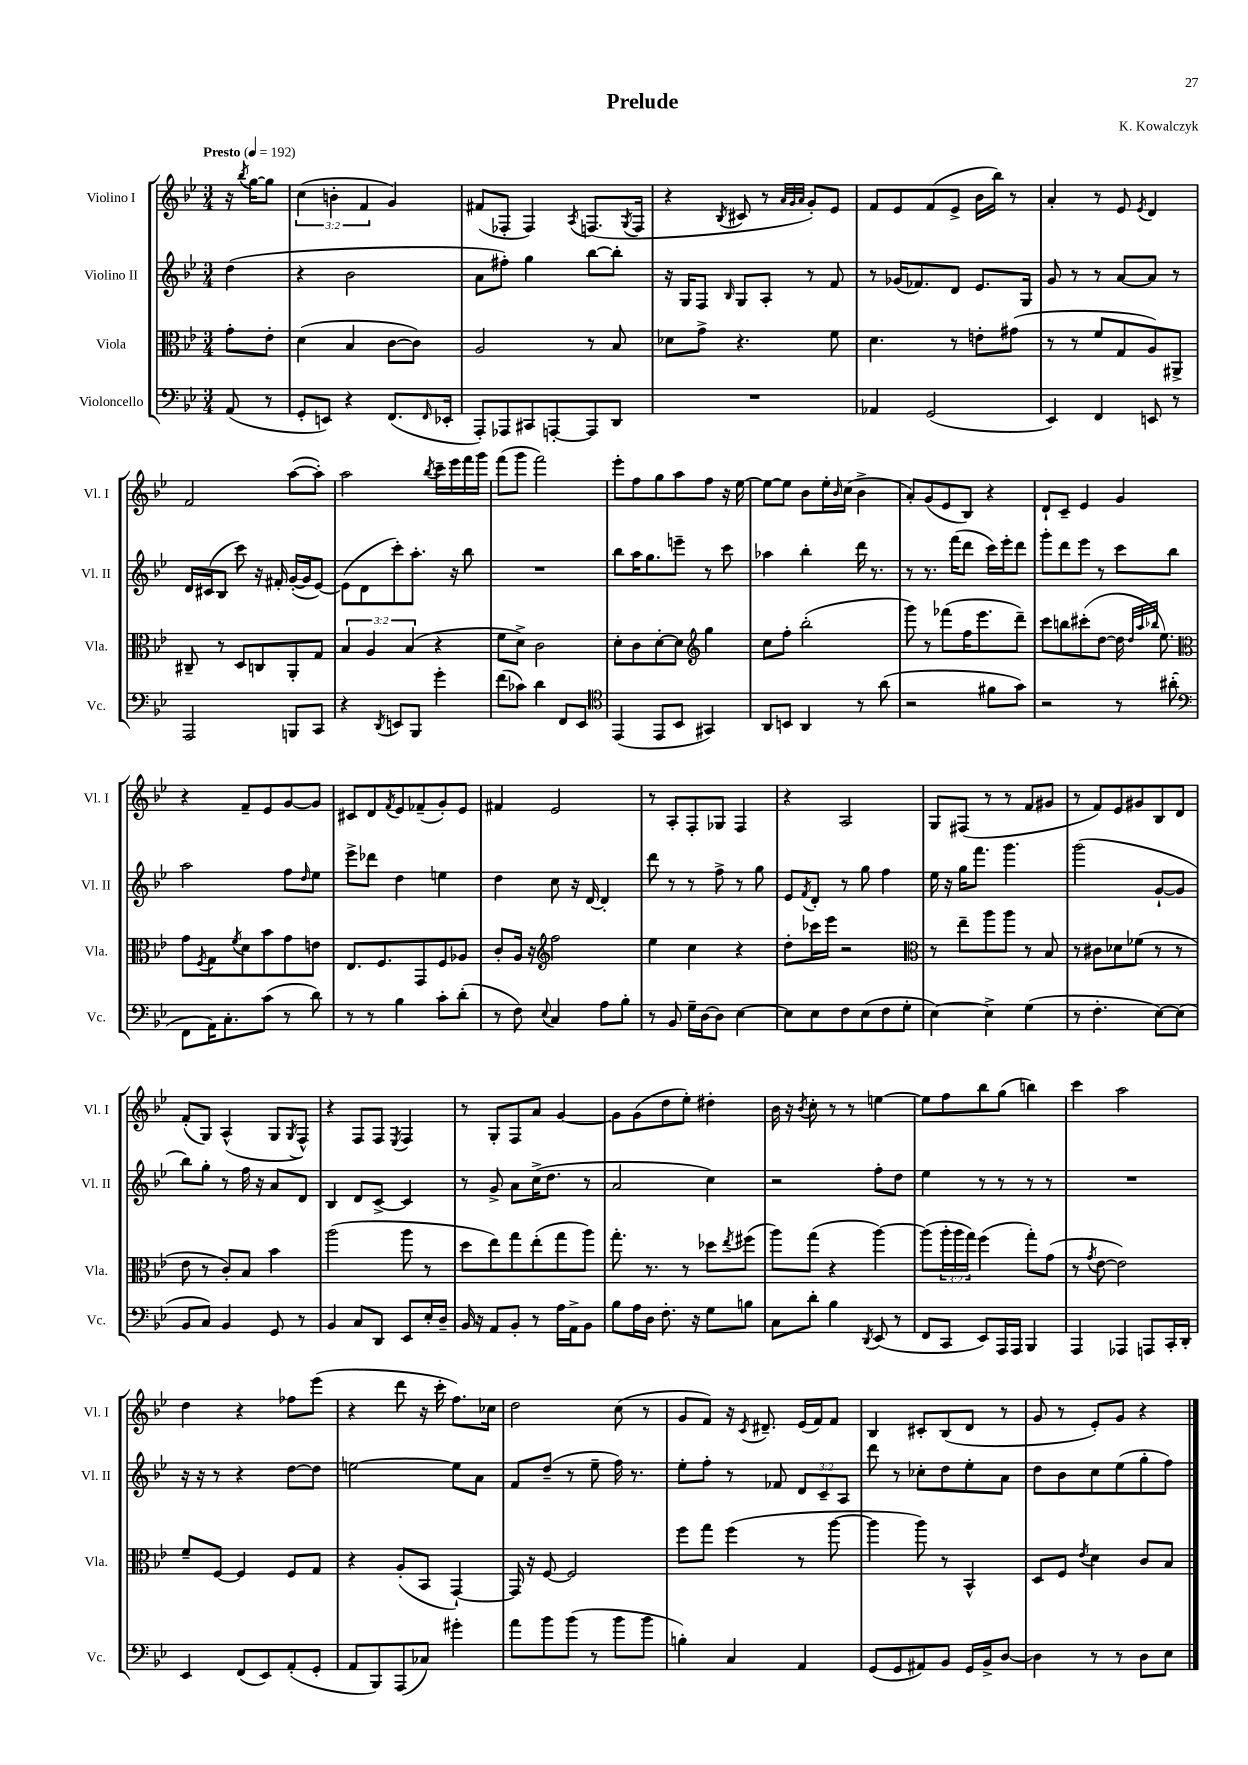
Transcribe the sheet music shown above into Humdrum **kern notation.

**kern	**kern	**kern	**kern
*part4	*part3	*part2	*part1
*staff4	*staff3	*staff2	*staff1
*I"Violoncello	*I"Viola	*I"Violino II	*I"Violino I
*I'Vc.	*I'Vla.	*I'Vl. II	*I'Vl. I
*clefF4	*clefC3	*clefG2	*clefG2
*k[b-e-]	*k[b-e-]	*k[b-e-]	*k[b-e-]
*M3/4	*M3/4	*M3/4	*M3/4
*MM192	*MM192	*MM192	*MM192
=	=	=	=
!	!	!	!LO:TX:a:B:t=Presto
(8AA/	8g'\L	(4dd\	16r
.	.	.	8qbb-/
.	.	.	[16gg\KL
8r	8e-'\J	.	8gg\J]
=1	=1	=1	=1
8GG'/L	(4d\	4r	(6cc\
8EEn/J)	.	.	.
.	.	.	6bn'\
4r	4B-/	2b-\	.
.	.	.	6f/
(8.FF/L	[8c\L	.	4g/)
.	8c\J])	.	.
16qqFF/	.	.	.
16EE-X'/Jk	.	.	.
=2	=2	=2	=2
8AAA'/L)	2A/	8a\L	(8f#X/L
8AAA-X/	.	8ff#X'\J)	8F-X'/J
8CC#X/	.	4gg\	4F-/)
[8AAAn'/	.	.	.
.	.	.	8qA/
8AAA/]	8r	[8bb-\L	(8.Fn/L
8DD/J	8B-/	8bb-'\J]	.
.	.	.	8qG/
.	.	.	16F/Jk
=3	=3	=3	=3
2.r	8d-X\L	16r	4r
.	.	16G/KL	.
.	8g^\J	8F/J	.
.	.	16qqB-/	8qB-/
.	4.r	8G/L	8c#X/
.	.	8A'/J	8r
.	.	.	32qqa/LLL
.	.	.	32qqg/
.	.	.	32qqa/JJJ
.	.	8r	8g'/L)
.	8f\	8f/	8e-/J
=4	=4	=4	=4
4AA-X/	4.d\	8r	8f/L
.	.	(16g-X/KL	8e-/
.	.	8.f-X/)	.
(2GG/	.	.	(8f/
.	8r	8d/J	8e-^/J
.	8en'\L	8.e-/L	16b-\LL
.	.	.	16bb-\JJ)
.	(8g#X\J	.	8r
.	.	16G/Jk	.
=5	=5	=5	=5
4EE-/)	8r	8g/	4a'/
.	8r	8r	.
4FF/	8f/L	8r	8r
.	8G/	[8a/L	8e-/
.	.	.	8qe-/
8EEn/	8A/)	8a/J]	4d/
8r	8AA#X^/J	8r	.
!!LO:LB:g=z
=6	=6	=6	=6
2AAA/	8C#X~/	16d/LL	2f/
.	.	(16c#X/J	.
.	8r	8B-/J	.
.	8D/L	8ccc\)	.
.	8Cn/	16r	.
.	.	16f#X'/	.
8BBBn/L	8AA'/	([16g'/LL	([8aa\L
.	.	16g/J]	.
8CC/J	8G/J	[8e-/J)	8aa'\J])
=7	=7	=7	=7
4r	6B-/	(8e-\L]	2aa\
.	.	8d\	.
.	6A/	.	.
8qDD/	.	.	.
8EEn/L	.	8ccc'\)	.
.	(6B-/	.	.
8BBB-/J	.	8.aa'\J	.
.	.	.	8qbb-/
4g'\	4r	.	16ccc~\LL
.	.	16r	16eee-\
.	.	8bb-\	16fff\
.	.	.	16ggg\JJ
=8	=8	=8	=8
(8f\L	8f\L	2.r	(8fff\L
8c-X\J)	8d^\J)	.	8ggg\J
4d\	2c\	.	2fff\)
8FF/L	.	.	.
8EE-/J	.	.	.
=9	=9	=9	=9
*clefC4	*	*	*
(4EE-/	8d'\L	8bb-\L	8eee-'\L
.	8c\	16aa\K	8ff\
.	.	8.gg\	.
8EE-/L	[8d'\	.	8gg\
8BB-/J	8d\J]	8eeen~\J	8aa\
*	*clefG2	*	*
4GG#X/)	4gg\	8r	8ff\J
.	.	8ccc\	16r
.	.	.	[16ee-\
=10	=10	=10	=10
8AA/L	8cc\L	4aa-X\	8ee-\L_
8BBn/J	8ff'\J	.	8ee-\J]
4AA/	(2bb-'\	4bb-'\	8b-\L
.	.	.	16ee-'\L
.	.	.	16qqb-/
.	.	.	(16cc\JJ
8r	.	16ddd\	4b-^\
.	.	8.r	.
(8a\	.	.	.
=11	=11	=11	=11
2r	8ggg\)	8r	8a'/L)
.	8r	8.r	(8g/
.	(8fff-X\L	.	8e-/
.	.	(16fff\KL	.
.	16ff\K	8ddd\J	8B-/J)
.	8.eee-\	.	.
8f#X\L	.	16ccc\LL)	4r
.	.	16eee-'\J	.
8g\J)	8ddd~\J)	8ddd\J	.
=12	=12	=12	=12
2r	8ccc\L	8ggg'\L	8d`/L
.	8bbn\	8ddd\	8c~/J
.	(8ccc#X'\	8eee-\J	4e-/
.	[8dd\J	8r	.
8r	16dd\]	8ccc\L	4g/
.	32qqdd/LLL	.	.
.	32qqaa/	.	.
.	32qqbb-X/JJJ	.	.
.	8.ee-\)	.	.
(8a#X'\	.	8bb-\J	.
!!LO:LB:g=z
=13	=13	=13	=13
*clefF4	*clefC3	*	*
8FF\L	8g\L	2aa\	4r
.	8qF/	.	.
16AA\K)	8G\	.	.
8.C'\	.	.	.
.	8qf/	.	.
.	8d\	.	8f~/L
(8c\J	8b-\	.	8e-/
8r	8g\	8ff\L	[8g/
.	.	16qqdd/	.
8d\)	8en\J	8ee-\J	8g/J]
=14	=14	=14	=14
8r	8.E-/L	8eee-^\L	8c#X/L
8r	.	8ddd-X\J	8d/
.	8.F/	.	.
.	.	.	8qf/
4B-\	.	4dd\	8e-/
.	8GG/	.	(8f-X~/
8c'\L	8F/	4een\	8g'/)
(8d'\J	8A-X/J	.	8e-/J
=15	=15	=15	=15
8r	8c'/L	4dd\	4f#X/
8F\)	16A/Jk	.	.
.	16r	.	.
8qqE-/	.	.	.
*	*clefG2	*	*
4C/	2ff\	8cc\	2e-/
.	.	16r	.
.	.	[16d/	.
8A\L	.	4d'/]	.
8B-'\J	.	.	.
=16	=16	=16	=16
8r	4ee-\	8ddd\	8r
8BB-/	.	8r	8A'/L
16G~\LL	4cc\	8r	8F'/
[16D\J	.	.	.
8D\J]	.	8ff^\	8G-X/J
[4E-\	4r	8r	4F/
.	.	8gg\	.
=17	=17	=17	=17
8E-\L]	8dd'\L	8e-/L	4r
.	.	8qf/	.
8E-\	16ccc-X\L	8d'/J	.
.	16eee-\JJ	.	.
8F\	2r	8r	2A/
(8E-\	.	8gg\	.
8F\	.	4ff\	.
8G'\J	.	.	.
=18	=18	=18	=18
*	*clefC3	*	*
[4E-\)	8r	16ee-\	8G/L
.	.	16r	.
.	8ee-~\L	16gg\KL	(8F#X/J
.	.	8.fff\J	.
4E-^\]	8aa\	.	8r
.	8aa\J	4.ggg\	8r
(4G\	8r	.	8f/L
.	8B-/	.	8g#X/J
=19	=19	=19	=19
8r	8r	(2ggg\	8r
4.F'\	8c#X\L	.	8f/L)
.	8d-X\	.	8e-/
.	(8f-X\J	.	8g#X/
[8E-\L)	8r	[8g`/L	8B-/
(8E-\J]	8r	8g/J]	8d/J
!!LO:LB:g=z
=20	=20	=20	=20
8BB-/L	8e-\	8bb-\L)	(8f'/L
8C/J)	8r	8gg'\J	8G/J)
4BB-/	8c'/L)	8r	(4A^^/
.	8B-/J	16ff\	.
.	.	16r	.
8GG/	4b-\	8a/L	8G/L
.	.	.	8qG/
8r	.	8d/J	8F^^/J)
=21	=21	=21	=21
4BB-/	(2aa\	4B-/	4r
8C/L	.	8d/L	8F/L
8DD/J	.	[8c^/J	8F/J
.	.	.	8qE-/
8EE-/L	8aa\	4c/]	4F/
16E-'/L	8r	.	.
16D~/JJ	.	.	.
=22	=22	=22	=22
16BB-/	8dd\L	8r	8r
16r	.	.	.
8AA/L	8ee-\)	8g^/	8G'/L
8BB-'/J	8gg\	8a\L	8F/
8r	(8ee-'\	(16cc^\K	8a/J
.	.	8.dd\J	.
16A\LL	8gg\	.	[4g/
16AA^\J	.	.	.
8BB-\J	8aa\J)	8r	.
=23	=23	=23	=23
8B-\L	8.gg'\	2a/	8g\L]
16A\L	.	.	(8g\
16D\JJ	8.r	.	.
8.F'\	.	.	8dd\
.	8r	.	8ee-'\J)
16r	.	.	.
8G\L	8dd-X\L	4cc\)	4dd#X'\
.	8qee-/	.	.
8Bn\J	(8ff#X\J	.	.
=24	=24	=24	=24
8C\L	8aa\L)	2r	16b-\
.	.	.	16r
.	.	.	8qb-/
8d'\J	(8gg\J	.	8cc'\
4B-\	4r	.	8r
.	.	.	8r
8qDD/	.	.	.
(8EE-/	[4aa\)	8ff'\L	[4een\
8r	.	8dd\J	.
=25	=25	=25	=25
8FF/L	(8aa\L]	4ee-\	8ee\L]
8CC/J	24aa'\L	.	8ff\
.	24aa\	.	.
.	24gg\JJ)	.	.
8EE-/L)	(4ff\	8r	8bb-\
16AAA/L	.	8r	(8gg\J
16AAA/JJ	.	.	.
4BBB-/	8gg'\L)	8r	4bbn\)
.	(8g\J	8r	.
=26	=26	=26	=26
4AAA/	8r	2.r	4ccc\
.	8qg/	.	.
.	[8e-\	.	.
4AAA-X/	2e-\])	.	2aa\
8AAAn/L	.	.	.
16CC'/L	.	.	.
16DD'/JJ	.	.	.
!!LO:LB:g=z
=27	=27	=27	=27
4EE-/	8f~/L	16r	4dd\
.	.	16r	.
.	[8F/J	8r	.
(8FF/L	4F/]	4r	4r
8EE-/)	.	.	.
(8AA'/	8F/L	[8dd\L	8ff-X\L
8GG'/J	8G/J	8dd\J]	(8eee-\J
=28	=28	=28	=28
8AA/L	4r	[2een\	4r
8BBB-/)	.	.	.
(8AAA/	(8A'/L	.	8ddd\
8C-X/J)	8BB-/J	.	16r
.	.	.	16ccc'\
4g#X'\	[4GG`/)	8ee\L]	8.ff\L)
.	.	8a\J	.
.	.	.	16cc-X\Jk
=29	=29	=29	=29
8a\L	16GG/]	8f/L	2dd\
.	16r	.	.
8b-\	[8F/	(8dd~/J	.
(8b-\J	2F/]	8r	.
8r	.	8ee-~\	.
8b-\L	.	16ff\)	(8cc\
.	.	8.r	.
8b-\J	.	.	8r
=30	=30	=30	=30
4Bn'\)	8ff\L	8ee-'\L	8g/L
.	8gg\J	8ff'\J	8f/J)
4C/	(4ff\	8r	16r
.	.	.	8qc/
.	.	.	8.d#X~/
.	.	8f-X/	.
4AA/	8r	12d/L	(16e-/LL
.	.	.	16f/J)
.	.	12c~/	.
.	[8aa\	.	8f/J
.	.	12A/J	.
=31	=31	=31	=31
(8GG/L	4aa\]	8ddd\	4B-/
8GG/	.	8r	.
8AA#X/)	8aa\)	8cc-X'\L	8c#X'/L
8BB-/J	8r	8dd\	(8B-/
16GG/LL	4BB-^^/	8ee-'\	8d/J
16BB-^/J	.	.	.
[8D/J	.	8a\J	8r
=32	=32	=32	=32
4D\]	8D/L	8dd\L	8g/
.	8F/J	8b-\	8r
.	8qe-/	.	.
8r	4d\	8cc\	8e-'/L)
8r	.	(8ee-\	8g/J
8D\L	8c/L	8gg'\	4r
8E-\J	8B-/J	8ff\J)	.
==	==	==	==
*-	*-	*-	*-
